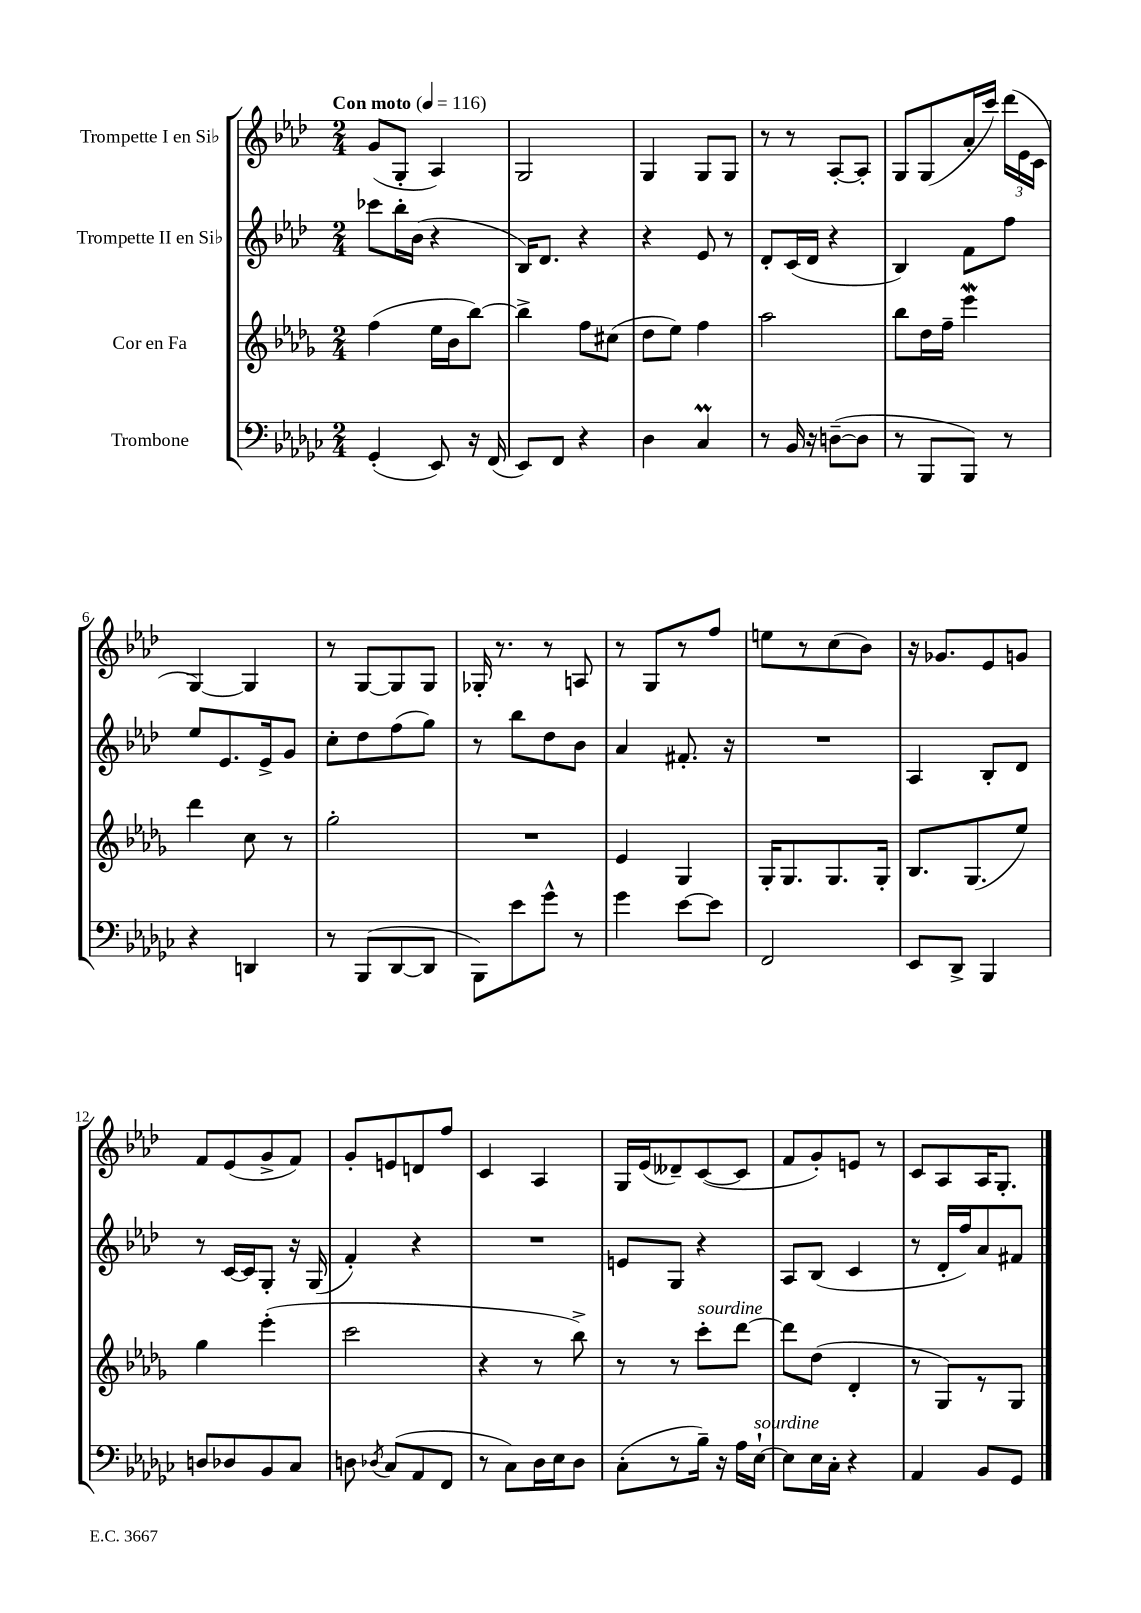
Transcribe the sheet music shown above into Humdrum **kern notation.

**kern	**kern	**kern	**kern
*staff4	*staff3	*staff2	*staff1
*clefF4	*clefG2	*clefG2	*clefG2
*k[b-e-a-d-g-c-]	*k[b-e-a-d-g-]	*k[b-e-a-d-]	*k[b-e-a-d-]
*M2/4	*M2/4	*M2/4	*M2/4
*MM116	*MM116	*MM116	*MM116
(4GG-'/	(4ff\	8ccc-\L	(8g/L
.	.	16bb-'\L	8G'/J
.	.	(16b-\JJ	.
8EE-/)	16ee-\LL	4r	4A-/)
.	16b-\J	.	.
16r	[8bb-\J)	.	.
(16FF/	.	.	.
=	=	=	=
8EE-/L)	4bb-^\]	16B-/LK)	2G/
.	.	8.d-/J	.
8FF/J	.	.	.
4r	8ff\L	4r	.
.	(8cc#\J	.	.
=	=	=	=
4D-\	8dd-\L	4r	4G/
.	8ee-\J)	.	.
4C-/	4ff\	8e-/	8G/L
.	.	8r	8G/J
=	=	=	=
8r	2aa-\	8d-'/L	8r
16BB-/	.	(16c/L	8r
16r	.	16d-/JJ	.
([8D~\L	.	4r	[8A-'/L
8D\]J	.	.	8A-'/]J
=	=	=	=
8r	8bb-\L	4B-/)	8G/L
8BBB-/L	16dd-\L	.	(8G/
.	16ff~\JJ	.	.
8BBB-/J)	4eee-\	8f\L	16a-'/L
.	.	.	16ccc/JJ)
8r	.	8ff\J	(24ddd-\LL
.	.	.	24e-\
.	.	.	24c\JJ
=	=	=	=
4r	4ddd-\	8ee-/L	[4G/)
.	.	8.e-/	.
4DD/	8cc\	.	4G/]
.	.	16e-^/k	.
.	8r	8g/J	.
=	=	=	=
8r	2gg-'\	8cc'\L	8r
(8BBB-/L	.	8dd-\	[8G/L
[8DD-/	.	(8ff\	8G/]
8DD-/]J	.	8gg\J)	8G/J
=	=	=	=
8BBB-\L)	2r	8r	16G-'/
.	.	.	8.r
8e-\	.	8bb-\L	.
8g-^^\J	.	8dd-\	8r
8r	.	8b-\J	8A/
=	=	=	=
4g-\	4e-/	4a-/	8r
.	.	.	8G/L
[8e-\L	4G-/	8.f#'/	8r
8e-\]J	.	.	8ff/J
.	.	16r	.
=	=	=	=
2FF/	16G-'/LK	2r	8ee\L
.	8.G-/	.	.
.	.	.	8r
.	8.G-/	.	(8cc\
.	.	.	8b-\J)
.	16G-'/Jk	.	.
=	=	=	=
8EE-/L	8.B-/L	4A-/	16r
.	.	.	8.g-/L
8DD-^/J	.	.	.
.	(8.G-/	.	.
4BBB-/	.	8B-'/L	8e-/
.	8ee-/J)	8d-/J	8g/J
=	=	=	=
8D/L	4gg-\	8r	8f/L
8D-/	.	[16c/LL	(8e-/
.	.	16c/]J	.
8BB-/	(4eee-'\	8G'/J	8g^/
8C-/J	.	16r	8f/J)
.	.	(16G/	.
=	=	=	=
8D\	2ccc\	4f'/)	8g'/L
8qD-/	.	.	.
(8C-/L	.	.	8e/
8AA-/	.	4r	8d/
8FF/J	.	.	8ff/J
=	=	=	=
8r	4r	2r	4c/
8C-\L)	.	.	.
16D-\L	8r	.	4A-/
16E-\J	.	.	.
8D-\J	8bb-^\)	.	.
=	=	=	=
(8C-'\L	8r	8e/L	16G/LL
.	.	.	(16e-/J
8r	8r	8G/J	8d--~/)
16B-~\Jk)	8ccc'\L	4r	([8c/
16r	.	.	.
16A-\LL	[8ddd-\J	.	8c/]J
[16E-`\JJ	.	.	.
=	=	=	=
8E-\]L	8ddd-\]L	8A-/L	8f/L
16E-\L	(8dd-\J	(8B-/J	8g'/)
16C-'\JJ	.	.	.
4r	4d-'/	4c/	8e/J
.	.	.	8r
=	=	=	=
4AA-/	8r	8r	8c/L
.	8G-/L)	16d-'/LL	8A-/
.	.	16ff/J)	.
8BB-/L	8r	8a-/	16A-/K
.	.	.	8.G'/J
8GG-/J	8G-/J	8f#/J	.
==	==	==	==
*-	*-	*-	*-
